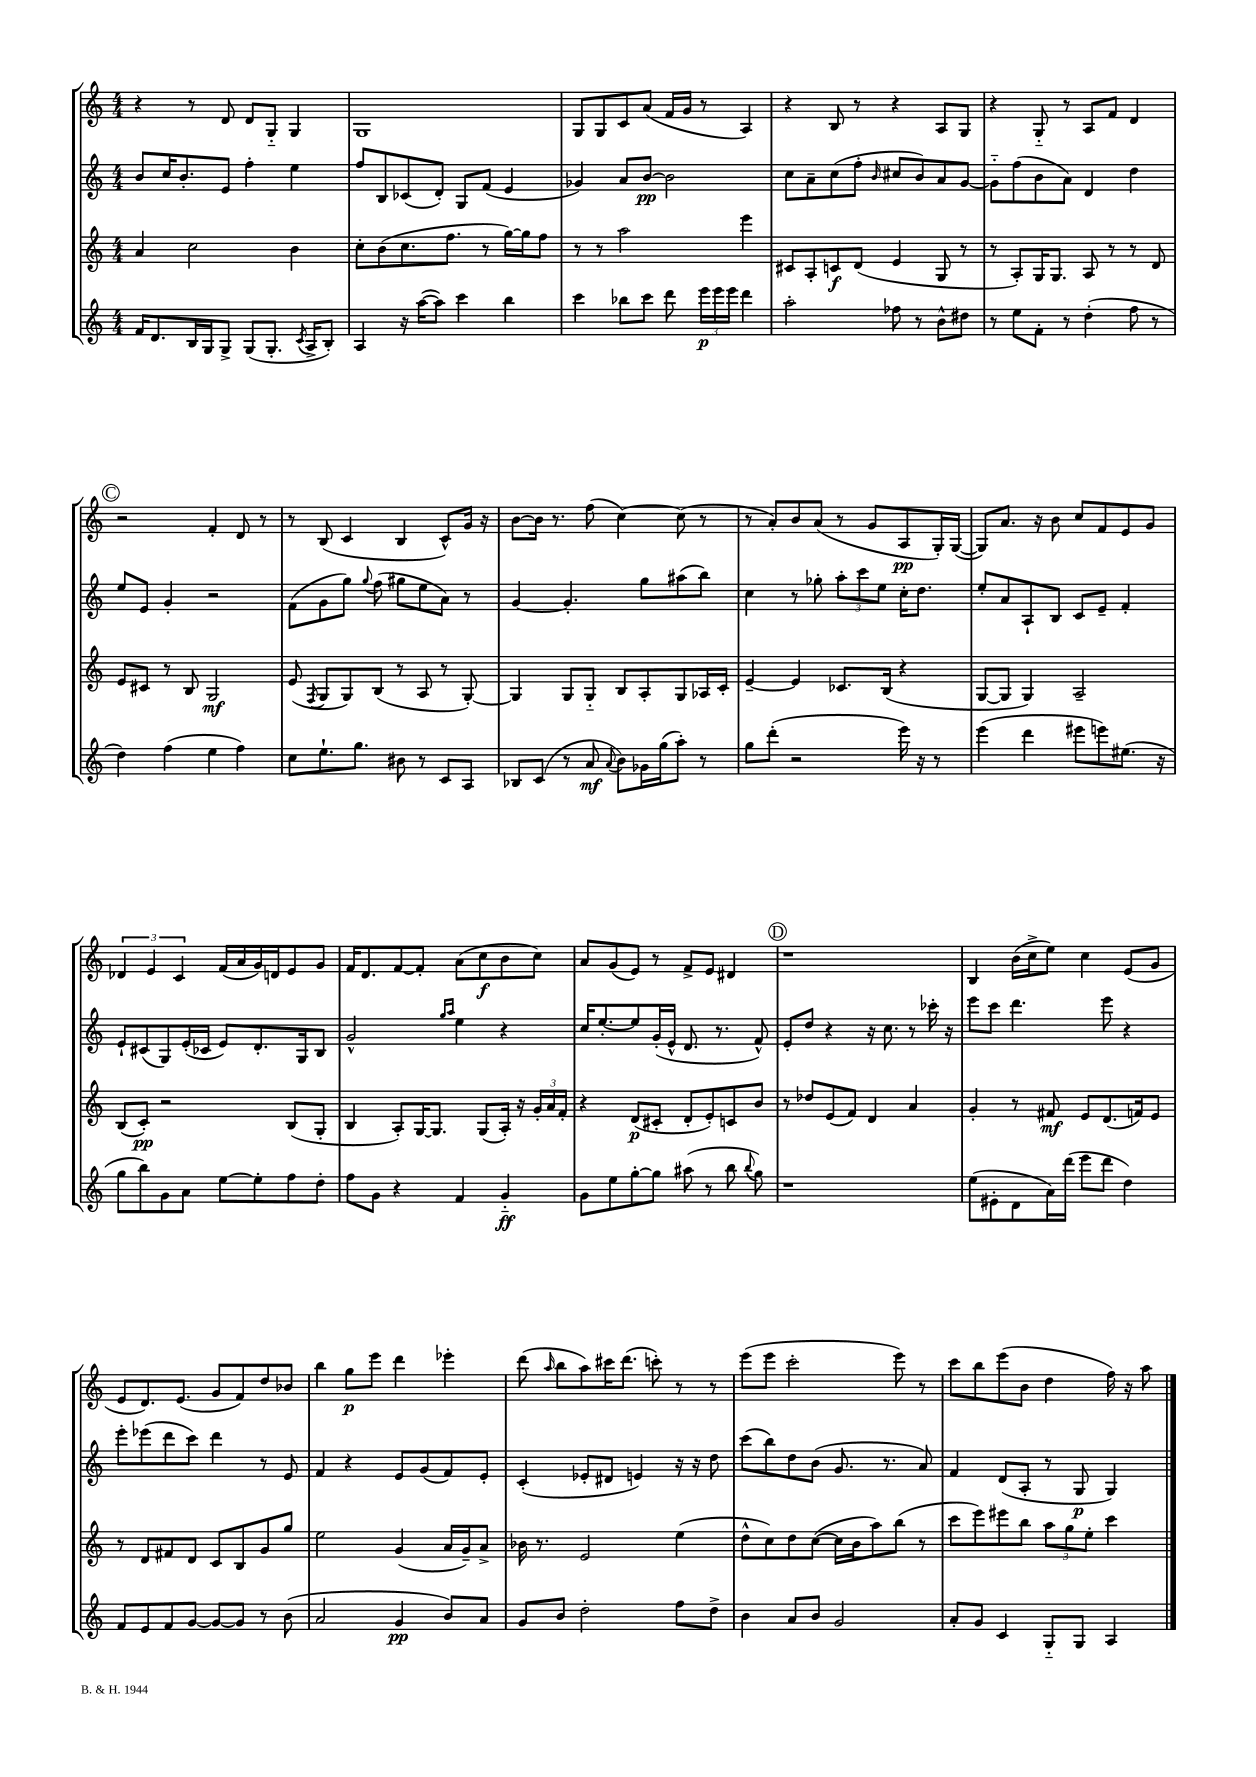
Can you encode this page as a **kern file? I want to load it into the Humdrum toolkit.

**kern	**dynam	**kern	**dynam	**kern	**dynam	**kern	**dynam
*part4	*part4	*part3	*part3	*part2	*part2	*part1	*part1
*staff4	*staff4	*staff3	*staff3	*staff2	*staff2	*staff1	*staff1
*clefG2	*	*clefG2	*	*clefG2	*	*clefG2	*
*k[]	*	*k[]	*	*k[]	*	*k[]	*
*M4/4	*	*M4/4	*	*M4/4	*	*M4/4	*
=16	=16	=16	=16	=16	=16	=16	=16
16f/KL	.	4a/	.	8b/L	.	4r	.
8.d/	.	.	.	.	.	.	.
.	.	.	.	16cc/K	.	.	.
.	.	.	.	8.b'/	.	.	.
16B/L	.	2cc\	.	.	.	8r	.
16G/J	.	.	.	.	.	.	.
8G^/J	.	.	.	8e/J	.	8d/	.
(8G/L	.	.	.	4ff'\	.	8d/L	.
8.G'/J	.	.	.	.	.	8G/J	.
.	.	4b\	.	4ee\	.	4G/	.
8qc/	.	.	.	.	.	.	.
16A^/KL	.	.	.	.	.	.	.
8B'/J)	.	.	.	.	.	.	.
=17	=17	=17	=17	=17	=17	=17	=17
4A/	.	8cc'\L	.	8ff/L	.	1G	.
.	.	(8b\	.	8B/	.	.	.
16r	.	8.cc\	.	(8c-X/	.	.	.
([16aa\KL	.	.	.	.	.	.	.
8aa\J])	.	.	.	8d'/J)	.	.	.
.	.	8.ff\J	.	.	.	.	.
4ccc\	.	.	.	8G/L	.	.	.
.	.	8r	.	(8f/J	.	.	.
4bb\	.	[16gg\LL)	.	4e/	.	.	.
.	.	16gg\J]	.	.	.	.	.
.	.	8ff\J	.	.	.	.	.
=18	=18	=18	=18	=18	=18	=18	=18
4ccc\	.	8r	.	4g-X/)	.	8G/L	.
.	.	8r	.	.	.	8G/	.
8bb-X\L	.	2aa\	.	8a/L	.	8c/	.
8ccc\J	.	.	.	[8b/J	pp	(8a/J	.
8ddd\	.	.	.	2b\]	.	16f/LL	.
.	.	.	.	.	.	16g/JJ	.
24eee\LL	p	.	.	.	.	8r	.
24eee\	.	.	.	.	.	.	.
24eee\JJ	.	.	.	.	.	.	.
4ddd\	.	4eee\	.	.	.	4A/)	.
=19	=19	=19	=19	=19	=19	=19	=19
2aa'\	.	8c#X/L	.	8cc\L	.	4r	.
.	.	8A'/	.	8a~\	.	.	.
.	.	8cn/	f	(8cc\	.	8B/	.
.	.	(8d/J	.	8ff'\J	.	8r	.
.	.	.	.	16qqb/	.	.	.
8ff-X\	.	4e/	.	8cc#X/L	.	4r	.
8r	.	.	.	8b/)	.	.	.
8b^^\L	.	8G/	.	8a/	.	8A/L	.
8dd#X\J	.	8r	.	[8g/J	.	8G/J	.
=20	=20	=20	=20	=20	=20	=20	=20
8r	.	8r	.	8g\L]	.	4r	.
8ee\L	.	8A'/L)	.	(8ff\	.	.	.
8f'\J	.	16G/K	.	8b\	.	8G/	.
.	.	8.G/J	.	.	.	.	.
8r	.	.	.	8a\J)	.	8r	.
(4dd'\	.	8A/	.	4d/	.	8A/L	.
.	.	8r	.	.	.	8f/J	.
8ff\	.	8r	.	4dd\	.	4d/	.
8r	.	8d/	.	.	.	.	.
!!LO:LB:g=z
!!LO:REH:place=s1:t=C
=21	=21	=21	=21	=21	=21	=21	=21
4dd\)	.	8e/L	.	8ee/L	.	2r	.
.	.	8c#X/J	.	8e/J	.	.	.
(4ff\	.	8r	.	4g'/	.	.	.
.	.	8B/	.	.	.	.	.
4ee\	.	2G/	mf	2r	.	4f'/	.
4ff\)	.	.	.	.	.	8d/	.
.	.	.	.	.	.	8r	.
=22	=22	=22	=22	=22	=22	=22	=22
8cc\L	.	(8e/	.	(8f\L	.	8r	.
.	.	8qF/	.	.	.	.	.
8.ee`\	.	8G/L	.	8g\	.	(8B/	.
.	.	8G/)	.	8gg\J)	.	4c/	.
8.gg\J	.	.	.	.	.	.	.
.	.	.	.	8qqgg/	.	.	.
.	.	(8B/J	.	(8ff\	.	.	.
8b#X\	.	8r	.	8gg#X\L	.	4B/	.
8r	.	8A/	.	8ee\	.	.	.
8c/L	.	8r	.	8a\J)	.	8c^^/L)	.
8A/J	.	[8G'/)	.	8r	.	16g/Jk	.
.	.	.	.	.	.	16r	.
=23	=23	=23	=23	=23	=23	=23	=23
8B-X/L	.	4G/]	.	[4g/	.	[8b\L	.
(8c/J	.	.	.	.	.	16b\Jk]	.
.	.	.	.	.	.	8.r	.
8r	.	8G/L	.	4.g'/]	.	.	.
8a/	mf	8G/J	.	.	.	(8ff\	.
8qqa/	.	.	.	.	.	.	.
8b\L)	.	8B/L	.	.	.	[4cc\)	.
16g-X\L	.	8A'/	.	8gg\L	.	.	.
(16gg\J	.	.	.	.	.	.	.
8aa'\J)	.	8G/	.	(8aa#X\	.	(8cc\]	.
8r	.	16A-X/L	.	8bb\J)	.	8r	.
.	.	16c'/JJ	.	.	.	.	.
=24	=24	=24	=24	=24	=24	=24	=24
8gg\L	.	[4e~/	.	4cc\	.	8r	.
(8ddd'\J	.	.	.	.	.	8a'/L)	.
2r	.	4e/]	.	8r	.	8b/	.
.	.	.	.	8gg-X'\	.	(8a/J	.
.	.	8.c-X/L	.	12aa'\L	.	8r	.
.	.	.	.	12ccc\	.	.	.
.	.	.	.	.	.	8g/L	.
.	.	.	.	12ee\J	.	.	.
.	.	(16B/Jk	.	.	.	.	.
16eee\)	.	4r	.	16cc'\KL	.	8A/	pp
16r	.	.	.	8.dd\J	.	.	.
8r	.	.	.	.	.	16G'/L)	.
.	.	.	.	.	.	([16G/JJ	.
=25	=25	=25	=25	=25	=25	=25	=25
(4eee\	.	[8G/L	.	8ee'/L	.	8G/L])	.
.	.	8G/J]	.	8a/	.	8.a/J	.
4ddd\	.	4G/)	.	8A`/	.	.	.
.	.	.	.	.	.	16r	.
.	.	.	.	8B/J	.	8b\	.
8eee#X\L	.	2A~/	.	8c/L	.	8cc/L	.
8eeen\)	.	.	.	8e~/J	.	8f/	.
(8.ee#X\J	.	.	.	4f'/	.	8e/	.
.	.	.	.	.	.	8g/J	.
16r	.	.	.	.	.	.	.
!!LO:LB:g=z
=26	=26	=26	=26	=26	=26	=26	=26
8gg\L	.	(8B/L	.	8e`/L	.	6d-X/	.
8bb\)	.	8c'/J)	pp	(8c#X/	.	.	.
.	.	.	.	.	.	6e/	.
8g\	.	2r	.	8G/)	.	.	.
.	.	.	.	.	.	6c/	.
8a\J	.	.	.	(16e'/L	.	.	.
.	.	.	.	16c-X/JJ	.	.	.
[8ee\L	.	.	.	8e/L)	.	(16f/LL	.
.	.	.	.	.	.	16a/	.
8ee'\]	.	.	.	8.d'/	.	16g/)	.
.	.	.	.	.	.	16dn/J	.
8ff\	.	(8B/L	.	.	.	8e/	.
.	.	.	.	16G/k	.	.	.
8dd'\J	.	8G'/J	.	8B/J	.	8g/J	.
=27	=27	=27	=27	=27	=27	=27	=27
8ff\L	.	4B/	.	2g^^/	.	16f/KL	.
.	.	.	.	.	.	8.d/	.
8g\J	.	.	.	.	.	.	.
4r	.	8A'/L)	.	.	.	[8f/	.
.	.	[16G/K	.	.	.	8f'/J]	.
.	.	8.G/J]	.	.	.	.	.
.	.	.	.	16qqgg/LL	.	.	.
.	.	.	.	16qqaa/JJ	.	.	.
4f/	.	.	.	4ee\	.	(8a\L	.
.	.	(8G/L	.	.	.	8cc\	f
4g/	ff	16A'/Jk)	.	4r	.	8b\	.
.	.	16r	.	.	.	.	.
.	.	24g'/LL	.	.	.	8cc\J)	.
.	.	24a/	.	.	.	.	.
.	.	24f'/JJ	.	.	.	.	.
=28	=28	=28	=28	=28	=28	=28	=28
8g\L	.	4r	.	16cc/KL	.	8a/L	.
.	.	.	.	[8.ee'/	.	.	.
8ee\	.	.	.	.	.	(8g/	.
[8gg'\	.	(8d/L	p	8ee/]	.	8e/J)	.
8gg\J]	.	8c#X'/J	.	(16g'/L	.	8r	.
.	.	.	.	16e^^/JJ	.	.	.
(8aa#X\	.	8d'/L	.	8.d/	.	8f^/L	.
8r	.	8e'/)	.	.	.	8e/J	.
.	.	.	.	8.r	.	.	.
8bb\	.	8cn/	.	.	.	4d#X/	.
8qqbb/	.	.	.	.	.	.	.
8gg\)	.	8b/J	.	8f^^/)	.	.	.
!!LO:REH:place=s1:t=D
=29	=29	=29	=29	=29	=29	=29	=29
1r	.	8r	.	8e'/L	.	1r	.
.	.	8dd-X/L	.	8dd/J	.	.	.
.	.	(8e/	.	4r	.	.	.
.	.	8f/J)	.	.	.	.	.
.	.	4d/	.	16r	.	.	.
.	.	.	.	8.cc\	.	.	.
.	.	4a/	.	8r	.	.	.
.	.	.	.	16ccc-X'\	.	.	.
.	.	.	.	16r	.	.	.
=30	=30	=30	=30	=30	=30	=30	=30
(8ee\L	.	4g'/	.	8eee\L	.	4B/	.
8e#X'\	.	.	.	8ccc\J	.	.	.
8d\	.	8r	.	4.ddd\	.	(16b\LL	.
.	.	.	.	.	.	16cc^\J	.
16a\L)	.	8f#X/	mf	.	.	8ee\J)	.
(16ddd\JJ	.	.	.	.	.	.	.
8eee\L	.	8e/L	.	.	.	4cc\	.
8ddd\J	.	(8.d/	.	8eee\	.	.	.
4dd\)	.	.	.	4r	.	(8e/L	.
.	.	16fn/k)	.	.	.	.	.
.	.	8e/J	.	.	.	8g/J	.
!!LO:LB:g=z
=31	=31	=31	=31	=31	=31	=31	=31
8f/L	.	8r	.	8eee'\L	.	8e/L	.
8e/	.	8d/L	.	(8eee-X\	.	8.d/)	.
8f/	.	8f#X/	.	8ddd\	.	.	.
.	.	.	.	.	.	(8.e/J	.
[8g/J	.	8d/J	.	8ccc\J)	.	.	.
8g/L_	.	8c/L	.	4ddd\	.	8g/L	.
8g/J]	.	8B/	.	.	.	8f/)	.
8r	.	8g/	.	8r	.	8dd/	.
(8b\	.	8gg/J	.	8e/	.	8b-X/J	.
=32	=32	=32	=32	=32	=32	=32	=32
2a/	.	2ee\	.	4f/	.	4bb\	.
.	.	.	.	4r	.	8gg\L	p
.	.	.	.	.	.	8eee\J	.
4g/	pp	(4g/	.	8e/L	.	4ddd\	.
.	.	.	.	(8g/	.	.	.
8b/L)	.	16a/LL	.	8f/)	.	4eee-X'\	.
.	.	16g~/J)	.	.	.	.	.
8a/J	.	8a^/J	.	8e'/J	.	.	.
=33	=33	=33	=33	=33	=33	=33	=33
8g/L	.	16b-X\	.	(4c'/	.	(8ddd\	.
.	.	8.r	.	.	.	.	.
.	.	.	.	.	.	16qqaa/	.
8b/J	.	.	.	.	.	8bb\L	.
2dd'\	.	2e/	.	8e-X'/L	.	8aa\)	.
.	.	.	.	8d#X/J	.	16ccc#X\K	.
.	.	.	.	.	.	(8.ddd\J	.
.	.	.	.	4en/)	.	.	.
.	.	.	.	.	.	8cccn'\)	.
8ff\L	.	(4ee\	.	16r	.	8r	.
.	.	.	.	16r	.	.	.
8dd^\J	.	.	.	8dd\	.	8r	.
=34	=34	=34	=34	=34	=34	=34	=34
4b\	.	8dd^^\L	.	(8ccc\L	.	(8eee\L	.
.	.	8cc\)	.	8bb\)	.	8eee\J	.
8a/L	.	8dd\	.	8dd\	.	2ccc'\	.
8b/J	.	([8cc\J	.	(8b\J	.	.	.
2g/	.	16cc\LL]	.	8.g/	.	.	.
.	.	16b\J	.	.	.	.	.
.	.	8aa\)	.	.	.	.	.
.	.	.	.	8.r	.	.	.
.	.	(8bb\J	.	.	.	8eee\)	.
.	.	8r	.	8a/)	.	8r	.
=35	=35	=35	=35	=35	=35	=35	=35
8a'/L	.	8ccc\L	.	4f/	.	8ccc\L	.
8g/J	.	8eee\)	.	.	.	8bb\	.
4c/	.	8eee#X\	.	(8d/L	.	(8eee\	.
.	.	8bb\J	.	8A'/J	.	8b\J	.
8G/L	.	12aa\L	.	8r	.	4dd\	.
.	.	12gg\	.	.	.	.	.
8G/J	.	.	.	8G/	p	.	.
.	.	12ee'\J	.	.	.	.	.
4A/	.	4ccc\	.	4G/)	.	16ff\)	.
.	.	.	.	.	.	16r	.
.	.	.	.	.	.	8aa\	.
==	==	==	==	==	==	==	==
*-	*-	*-	*-	*-	*-	*-	*-
